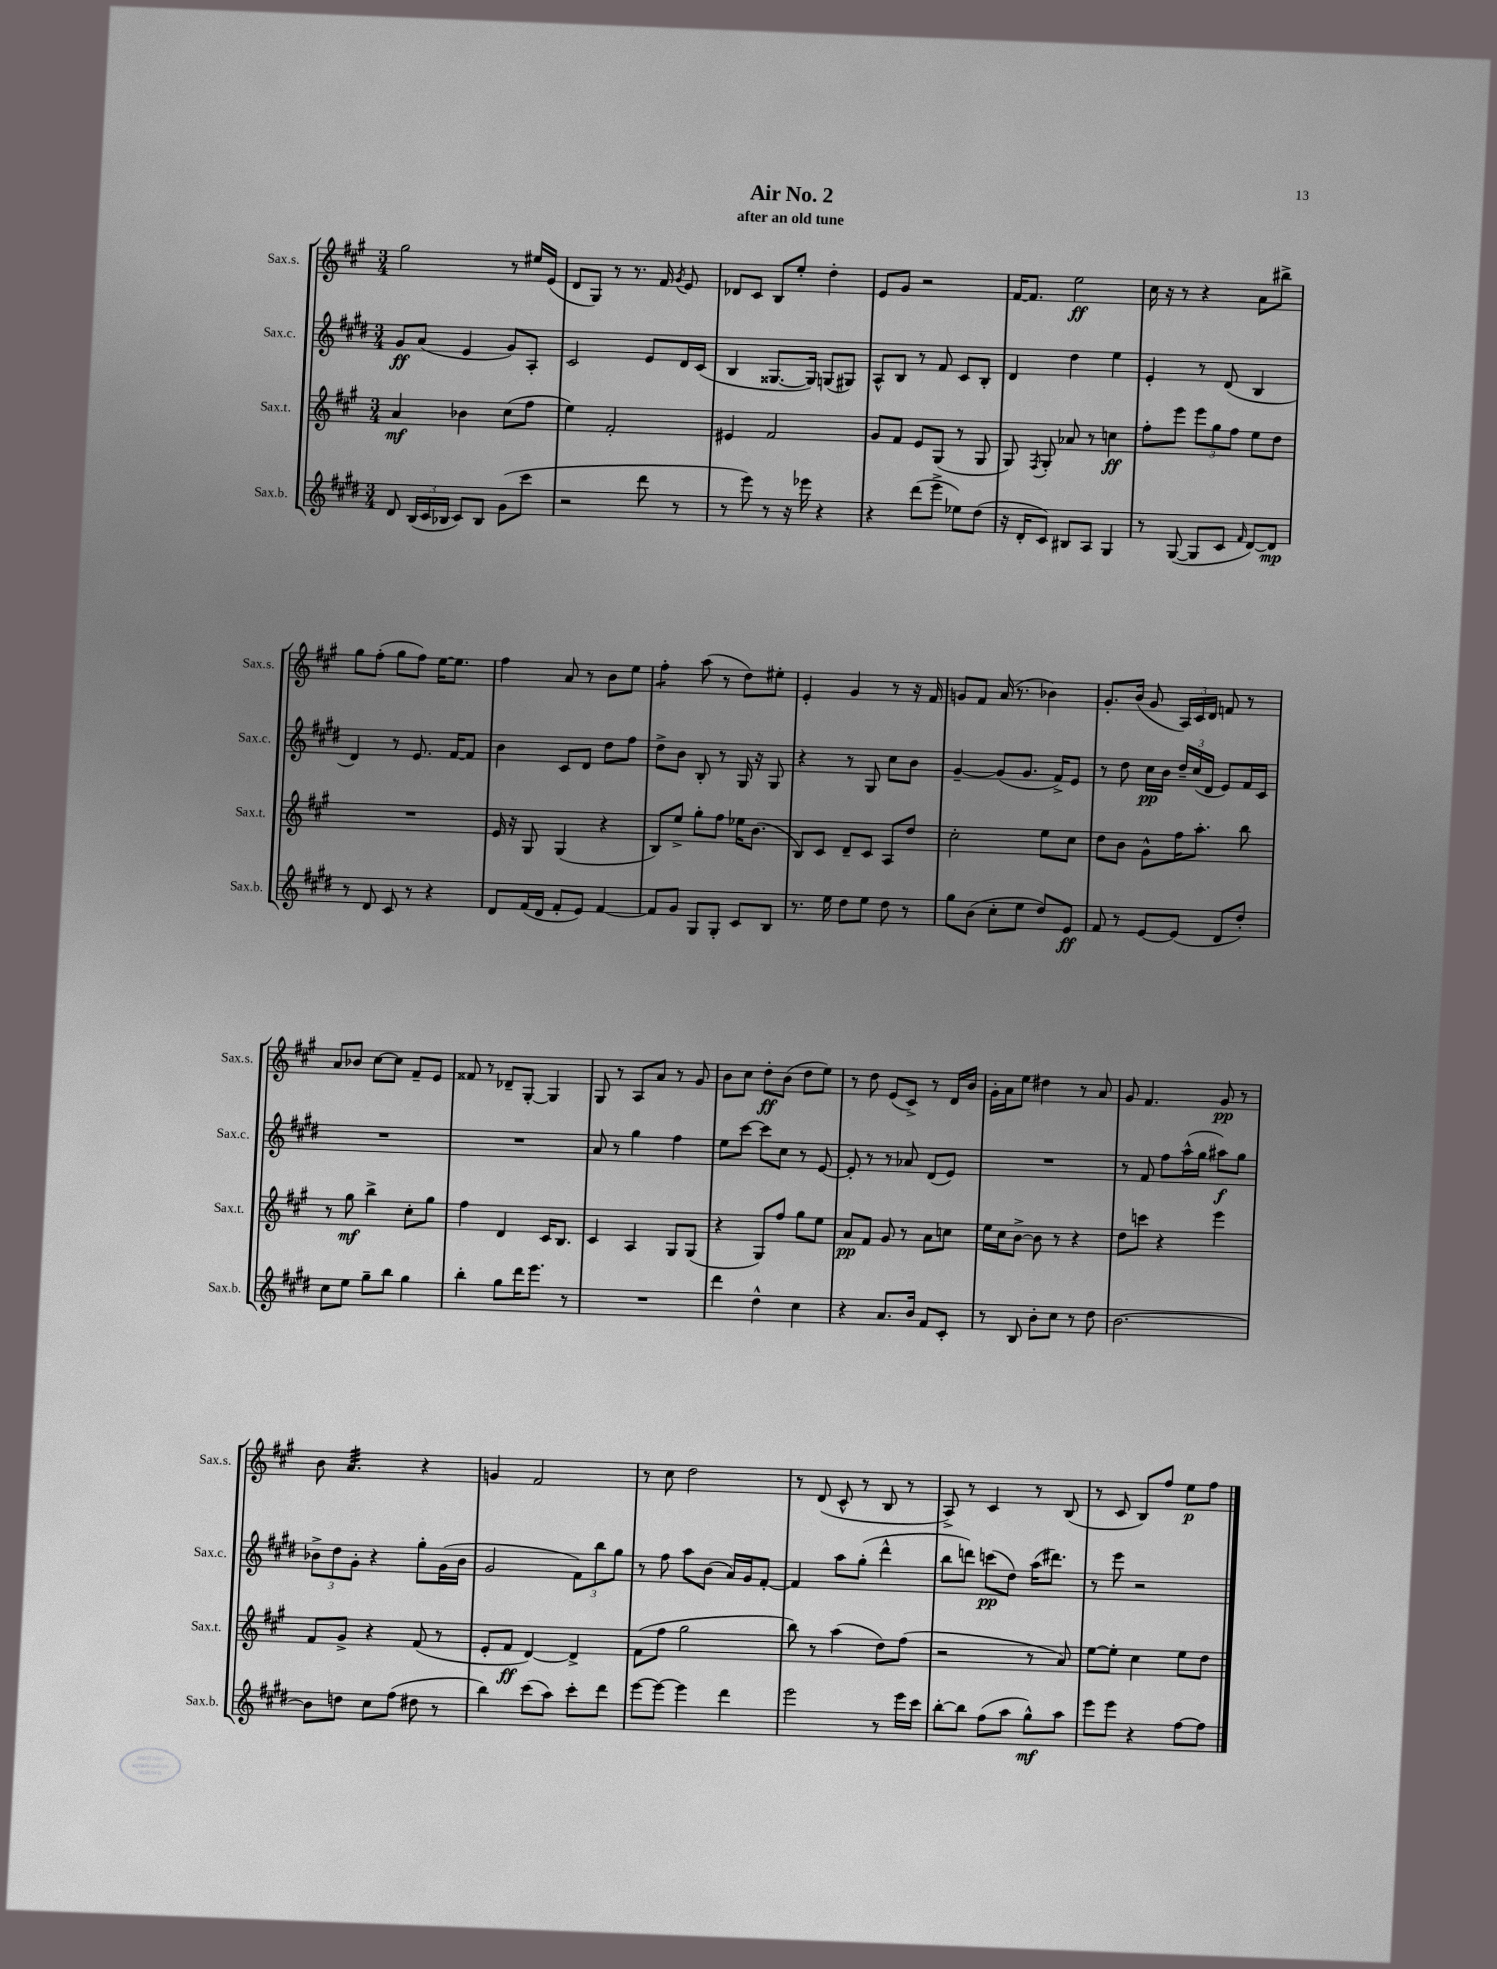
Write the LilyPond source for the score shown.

\header { title = "Air No. 2" subtitle = "after an old tune" }
<<
\new StaffGroup <<
\new Staff = "s0" \with { instrumentName = "Sax.s." shortInstrumentName = "Sax.s." } {
    \clef treble \key a \major \numericTimeSignature \time 3/4
    \autoBeamOff gis''2 r8 eis''16[ e'16]( |
    d'8[ gis8]) r8 r8. fis'16 \acciaccatura { gis'8 } e'8 |
    des'8[ cis'8] b8[ e''8]-. d''4-. |
    e'8[ gis'8] r2 |
    fis'16[~ fis'8.] e''2\ff |
    cis''16 r16 r8 r4 a'8[ bis''8]-> |
    gis''8[ fis''8]-.( gis''8[ fis''8]) e''16[~ e''8.] |
    fis''4 a'8 r8 b'8[ e''8] |
    fis''4:8-. a''8( r8 d''8[) eis''8]-. |
    e'4-. gis'4 r8 r16 fis'16 |
    g'8[ fis'8] a'16( r8. bes'4) |
    gis'8.[-. b'16]( gis'8 \tuplet 3/2 { a16[) cis'16 d'16] } f'8 r8 |
    a'8[ bes'8] cis''8[~ cis''8] fis'8[-- e'8] |
    fisis'8 r8 des'8[-- gis8]~-. gis4 |
    gis8 r8 a8[ a'8] r8 gis'8 |
    b'8[ cis''8] d''8[-.\ff b'8]( d''8[ e''8]) |
    r8 d''8 e'8[( cis'8]->) r8 d'16[ b'16] |
    gis'16[-. a'16 e''8] dis''4 r8 a'8 |
    gis'8 fis'4. gis'8\pp r8 |
    b'8 a'4.:32 r4 |
    g'4 fis'2 |
    r8 cis''8 d''2 |
    r8 d'8( cis'8-^ r8 b8 r8 |
    a8->) r8 cis'4 r8 b8( |
    r8 cis'8 b8[) fis''8] e''8[\p fis''8] \bar "|." |
}
\new Staff = "s1" \with { instrumentName = "Sax.c." shortInstrumentName = "Sax.c." } {
    \clef treble \key e \major \numericTimeSignature \time 3/4
    \autoBeamOff gis'8[\ff a'8]( e'4 gis'8[) a8]-. |
    cis'2 e'8[ dis'16 cis'16]( |
    b4 gisis8.[~ gisis16]) g8[( gis8]) |
    a8[-^ b8] r8 fis'8 cis'8[ b8]-. |
    dis'4 dis''4 e''4 |
    e'4-. r8 dis'8( b4 |
    dis'4) r8 e'8. fis'16[~ fis'8] |
    b'4 cis'8[ dis'8] dis''8[ fis''8] |
    dis''8[-> b'8] b8-. r8 gis16 r16 gis8 |
    r4 r8 gis8 cis''8[ b'8] |
    gis'4~-- gis'8[( gis'8.] fis'16[->) e'8] |
    r8 dis''8 cis''16[\pp b'16] \tuplet 3/2 { dis''16[-- cis''16( dis'16] } e'8[) fis'16 cis'16] |
    R2. |
    R2. |
    a'8 r8 gis''4 fis''4 |
    e''8[ cis'''8]~ cis'''8[ cis''8] r8 e'8~ |
    e'8-. r8 r8 aes'8 dis'8[( e'8]) |
    R2. |
    r8 fis'8 fis''8[ a''16-^( gis''16] ais''8[\f) gis''8] |
    \tuplet 3/2 { bes'8[-> dis''8 gis'8]-. } r4 gis''8[-. gis'16( bes'16] |
    gis'2 \tuplet 3/2 { fis'8[) b''8 gis''8] } |
    r8 fis''8 a''8[ b'8]( a'16[) gis'16 fis'8]~-. |
    fis'4 a''8[ gis''8]-.( dis'''4-^ |
    b''8[ d'''8]) c'''8[\pp( dis''8]) a''16[( dis'''8.]) |
    r8 e'''8 r2 \bar "|." |
}
\new Staff = "s2" \with { instrumentName = "Sax.t." shortInstrumentName = "Sax.t." } {
    \clef treble \key a \major \numericTimeSignature \time 3/4
    \autoBeamOff a'4\mf bes'4 cis''8[( fis''8] |
    e''4) fis'2-. |
    eis'4 fis'2 |
    gis'8[ fis'8] e'8[ gis8]( r8 gis8 |
    gis8) \acciaccatura { fis8 } gis8-. aes'8 r8 c''4\ff |
    fis''8[-. e'''8] \tuplet 3/2 { e'''8[ gis''8 fis''8] } e''8[ d''8] |
    R2. |
    e'16 r16 gis8 gis4( r4 |
    b8[) e''8]-> gis''8[-. fis''8] ees''16[ b'8.]( |
    b8[) cis'8] d'8[-- cis'8] a8[ d''8] |
    cis''2-. e''8[ cis''8] |
    d''8[ b'8] gis'8[-^ fis''16 a''8.]-. b''8 |
    r8 gis''8\mf b''4-> cis''8[-. gis''8] |
    fis''4 d'4 cis'16[ b8.] |
    cis'4 a4 gis8[ gis8]( |
    r4 gis8[) fis''8] gis''8[ e''8] |
    a'8[\pp fis'8] gis'8 r8 a'8[ c''8] |
    e''16[ cis''16 b'8]~-> b'8 r8 r4 |
    d''8[ c'''8] r4 e'''4 |
    fis'8[ gis'8]-> r4 fis'8( r8 |
    e'8[-. fis'8]\ff d'4~) d'4-> |
    fis'8[( fis''8] gis''2 |
    b''8) r8 a''4( d''8[) fis''8]( |
    r2 r8 a'8) |
    e''8[~ e''8]-. cis''4 e''8[ d''8] \bar "|." |
}
\new Staff = "s3" \with { instrumentName = "Sax.b." shortInstrumentName = "Sax.b." } {
    \clef treble \key e \major \numericTimeSignature \time 3/4
    \autoBeamOff dis'8 \tuplet 3/2 { b16[( cis'16 bes16] } cis'8[) bes8] gis'8[( cis'''8] |
    r2 dis'''8 r8 |
    r8 e'''8) r8 r16 ees'''16 r4 |
    r4 dis'''8[( e'''8]-> ees''8[) dis''8]( |
    r16 dis'16[-. cis'8]) bis8[ a8] gis4 |
    r8 gis8~( gis8[ cis'8] \grace { fis'16 } dis'8[~) dis'8]\mp |
    r8 dis'8 cis'8 r8 r4 |
    dis'8[ fis'16( dis'16] fis'8[-. e'8]) fis'4~ |
    fis'8[ gis'8] gis8[ gis8]-. cis'8[ b8] |
    r8. e''16 dis''8[ e''8] dis''8 r8 |
    gis''8[ b'8]( cis''8[-. e''8] dis''8[) e'8]\ff |
    fis'8 r8 e'8[~ e'8]( dis'8[ dis''8]-.) |
    cis''8[ e''8] gis''8[-- b''8] gis''4 |
    b''4-. gis''8[ dis'''16 e'''8.] r8 |
    R2. |
    dis'''4 dis''4-^ cis''4 |
    r4 a'8.[ b'16] fis'8[ cis'8]-. |
    r8 b8 b'8[-. cis''8] r8 dis''8 |
    b'2.~ |
    b'8[ d''8] cis''8[ fis''8]( dis''8 r8 |
    b''4) cis'''8[( a''8]) cis'''8[-. dis'''8] |
    e'''8[~ e'''8]~ e'''4 dis'''4 |
    e'''2 r8 e'''16[ cis'''16] |
    b''8[~-. b''8] fis''8[( a''8] gis''8[-^\mf) a''8] |
    e'''8[ e'''8] r4 fis''8[~ fis''8] \bar "|." |
}
>>
>>
\layout { \context { \Score \remove "Bar_number_engraver" } }
